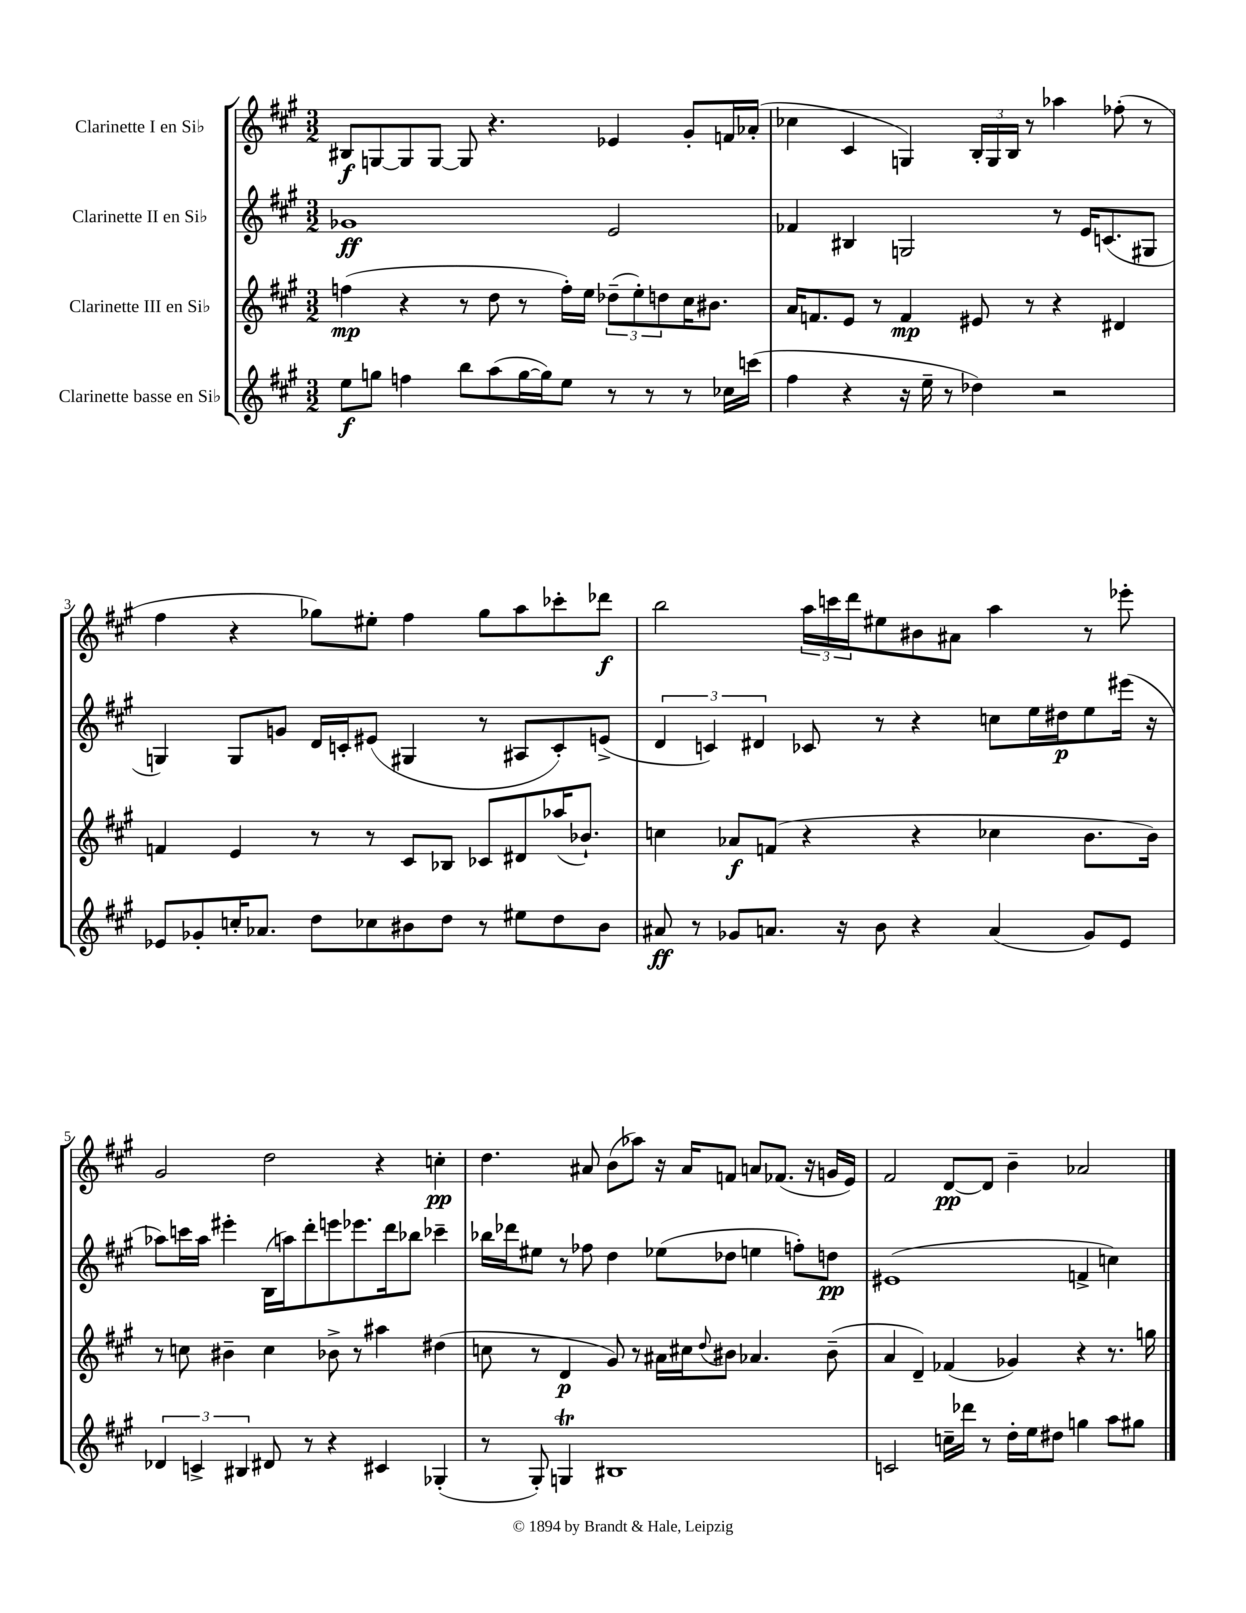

**kern	**kern	**kern	**kern
*staff4	*staff3	*staff2	*staff1
*clefG2	*clefG2	*clefG2	*clefG2
*k[f#c#g#]	*k[f#c#g#]	*k[f#c#g#]	*k[f#c#g#]
*M3/2	*M3/2	*M3/2	*M3/2
8ee	(4ff	1g-	8B#
8gg	.	.	[8G
4ff	4r	.	8G]
.	.	.	[8G
8bb	8r	.	8G]
(8aa	8dd	.	4.r
[16gg	8r	.	.
16gg])	.	.	.
8ee	16ff')	.	.
.	16ee	.	.
8r	(12dd-~	2e	4e-
.	12ee')	.	.
8r	.	.	.
.	12dd	.	.
8r	16cc#	.	8g#'
.	8.b#	.	.
16cc-	.	.	16f
(16ccc	.	.	(16a-'
=	=	=	=
4ff#	16a	4f-	4cc-
.	8.f	.	.
4r	8e	4B#	4c#
.	8r	.	.
16r	4f	2G	4G)
16ee~	.	.	.
8r	.	.	.
4dd-)	8e#	.	24B'
.	.	.	24G
.	.	.	24B
.	8r	.	8r
2r	4r	8r	4aa-
.	.	16e	.
.	.	(8.c	.
.	4d#	.	(8ff-'
.	.	8G#	8r
=	=	=	=
8e-	4f	4G)	4ff#
8g-'	.	.	.
16cc'	4e	8G	4r
8.a-	.	.	.
.	.	8g	.
8dd	8r	16d	8gg-)
.	.	16c'	.
8cc-	8r	(8e#	8ee#'
8b#	8c#	4G#	4ff#
8dd	8B-	.	.
8r	8c-	8r	8gg-
8ee#	8d#	8A#	8aa
8dd	(16aa-	8c')	8ccc-'
.	8.b-`)	.	.
8b#	.	(8e^	8ddd-
=	=	=	=
8a#	4cc	6d	2bb
8r	.	.	.
.	.	6c)	.
8g-	8a-	.	.
.	.	6d#	.
8.a	(8f	.	.
.	4r	8c-	24aa
.	.	.	24ccc
16r	.	.	.
.	.	.	24ddd
8b	.	8r	8ee#
4r	4r	4r	8b#
.	.	.	8a#
(4a	4cc-	8cc	4aa
.	.	16ee	.
.	.	16dd#	.
8g-)	8.b	8ee	8r
8e	.	(16eee#	8eee-'
.	16b)	16r	.
=	=	=	=
6d-	8r	8aa-)	2g#
.	8cc	16ccc	.
6c^	.	.	.
.	.	16aa-	.
.	4b#~	4eee#'	.
6B#	.	.	.
8d#	4cc	(16B	2dd
.	.	16aa)	.
8r	.	8ddd'	.
4r	8b-^	8eee	.
.	8r	8.eee-	.
4c#	4aa#	.	4r
.	.	16ddd	.
.	.	8bb-	.
(4G-'	(4dd#	4ccc-~	4cc'
=	=	=	=
8r	8cc	16bb-	4.dd
.	.	16ddd-	.
8G#')	8r	8ee#	.
4G	4d	8r	.
.	.	8ff-	8a#
1B#	8g#)	4dd	(8b
.	8r	.	8aa-)
.	16a#	(8ee-	16r
.	16cc#	.	16a#
.	8qqdd	.	.
.	8b#	8dd-	8f
.	4.a-	4ee	8a
.	.	.	(8.f-
.	.	8ff')	.
.	.	.	16r
.	(8b#~	8dd	16g
.	.	.	16e)
=	=	=	=
2c	4a	(1e#	2f#
.	4d~)	.	.
16cc~	(4f-	.	[8d
16ddd-	.	.	.
8r	.	.	8d]
16dd'	4g-)	.	4b~
16ee	.	.	.
8dd#	.	.	.
4gg	4r	4f^	2a-
8aa	8.r	4cc)	.
8gg#	.	.	.
.	16gg	.	.
==	==	==	==
*-	*-	*-	*-
